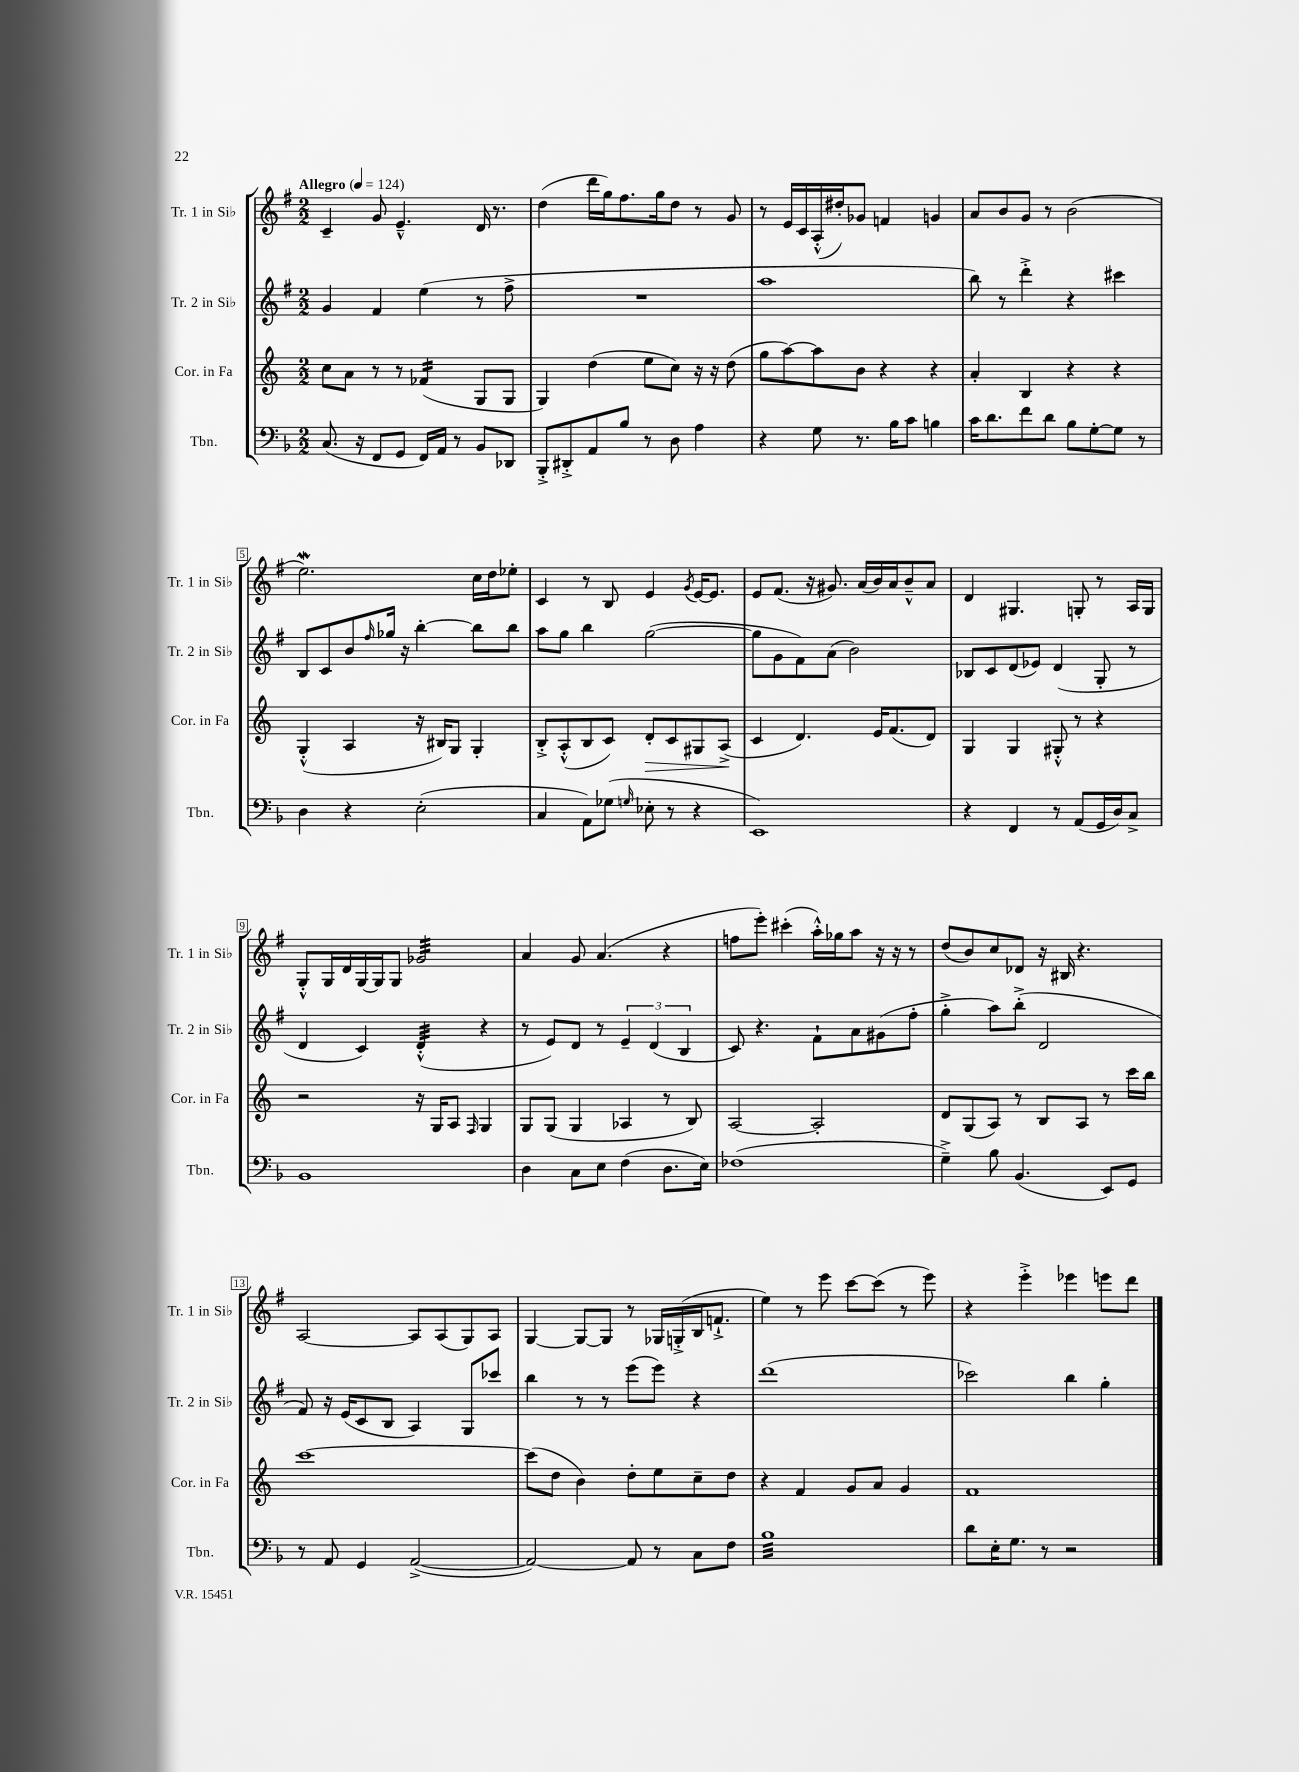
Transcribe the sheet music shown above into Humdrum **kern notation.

**kern	**kern	**kern	**kern
*staff4	*staff3	*staff2	*staff1
*clefF4	*clefG2	*clefG2	*clefG2
*k[b-]	*k[]	*k[f#]	*k[f#]
*M2/2	*M2/2	*M2/2	*M2/2
*MM124	*MM124	*MM124	*MM124
(8.C	8cc	4g	4c~
.	8a	.	.
16r	.	.	.
8FF	8r	4f#	8g
8GG	8r	.	4.e~^^
16FF)	(4f-	(4ee	.
16AA	.	.	.
8r	.	.	.
8BB-	8G	8r	16d
.	.	.	8.r
8DD-	8G	8ff#^	.
=	=	=	=
8BBB-'^	4G)	1r	(4dd
8DD#'^	.	.	.
8AA	(4dd	.	16ddd
.	.	.	16gg)
8B-	.	.	8.ff#
8r	8ee	.	.
.	.	.	16gg
8D	8cc)	.	8dd
4A	16r	.	8r
.	16r	.	.
.	(8dd	.	8g
=	=	=	=
4r	8gg	1aa	8r
.	[8aa)	.	16e
.	.	.	16c
8G	8aa]	.	(16A'^^
.	.	.	16dd#')
8.r	8b	.	8g-
.	4r	.	4f
16B-	.	.	.
8c	.	.	.
4B	4r	.	4g
=	=	=	=
16c	4a'	8bb)	8a
8.d	.	.	.
.	.	8r	8b
8f	4B	4ddd'^	8g
8d	.	.	8r
8B-	4r	4r	(2b
[8G'	.	.	.
8G]	4r	4ccc#	.
8r	.	.	.
=	=	=	=
4D	(4G'^^	8B	2.ee)
.	.	8c	.
4r	4A	8b	.
.	.	16qqff#	.
.	.	16gg-	.
.	.	16r	.
(2E'	16r	[4bb'	.
.	16B#)	.	.
.	8G	.	.
.	4G'	8bb]	16cc
.	.	.	16dd
.	.	8bb	8ee-'
=	=	=	=
4C	8B'^	8aa	4c
.	(8A'^^	8gg	.
8AA)	8B	4bb	8r
(8G-	8c)	.	8B
16qqG	.	.	.
8E-'	8d'	([2gg	4e
8r	8c	.	.
.	.	.	8qg
4r	8G#	.	[16e
.	.	.	8.e]
.	(8A^	.	.
=	=	=	=
1EE)	4c	8gg]	8e
.	.	8g	(8.f#
.	4.d)	8f#)	.
.	.	.	16r
.	.	(8a	8.g#)
.	.	2b)	.
.	.	.	(16a
.	16e	.	16b)
.	(8.f	.	16a
.	.	.	8b~^^
.	8d)	.	8a
=	=	=	=
4r	4G	8B-	4d
.	.	8c	.
4FF	4G	(8d	4.G#
.	.	8e-)	.
8r	8G#'^^	(4d	.
(8AA	8r	.	8G'
16GG	4r	8G'	8r
16D)	.	.	.
8C^	.	8r	16A
.	.	.	16G
=	=	=	=
1BB-	2r	4d	8G'^^
.	.	.	16G
.	.	.	16d
.	.	4c)	[16G
.	.	.	16G]
.	.	.	8G
.	16r	(4d'^^	2g-
.	16G	.	.
.	8A	.	.
.	16qqF	.	.
.	4G	4r	.
=	=	=	=
4D	8G	8r	4a
.	(8G	8e)	.
8C	4G	8d	8g
8E	.	8r	(4.a
(4F	4A-	6e~	.
.	.	(6d	.
8.D	8r	.	4r
.	.	6B	.
.	8B)	.	.
16E)	.	.	.
=	=	=	=
(1F-	[2A	8c)	8ff
.	.	4.r	8eee')
.	.	.	(4ccc#'
.	2A']	8f#`	16aa'^^)
.	.	.	16gg-
.	.	8a	8aa
.	.	(8g#	16r
.	.	.	16r
.	.	8ff#'	8r
=	=	=	=
4G~^)	8d	4gg'^	(8dd
.	(8G	.	8b)
8B-	8A)	8aa)	8cc
(4.BB-	8r	(8bb'^	8d-
.	8B	2d	16r
.	.	.	16B#
.	8A	.	4.r
8EE)	8r	.	.
8GG	16ccc	.	.
.	16bb	.	.
=	=	=	=
8r	[1ccc	8f#)	[2A
8AA	.	16r	.
.	.	(16e	.
4GG	.	8c	.
.	.	8B	.
([2AA^	.	4A)	8A]
.	.	.	(8A
.	.	8G	8G)
.	.	8ccc-	8A
=	=	=	=
2AA_)	(8ccc]	4bb	[4G
.	8dd	.	.
.	4b)	8r	8G_
.	.	8r	8G]
8AA]	8dd'	(8eee	8r
8r	8ee	8eee)	16G-
.	.	.	(16G'^
8C	8cc~	4r	16B
.	.	.	8.f`^
8F	8dd	.	.
=	=	=	=
1B-	4r	(1ddd	4ee)
.	4f	.	8r
.	.	.	8eee
.	8g	.	[8ccc
.	8a	.	(8ccc]
.	4g	.	8r
.	.	.	8eee)
=	=	=	=
8d	1f	2ccc-)	4r
16E'	.	.	.
8.G	.	.	.
.	.	.	4eee'^
8r	.	.	.
2r	.	4bb	4eee-
.	.	4gg'	8eee
.	.	.	8ddd
==	==	==	==
*-	*-	*-	*-
